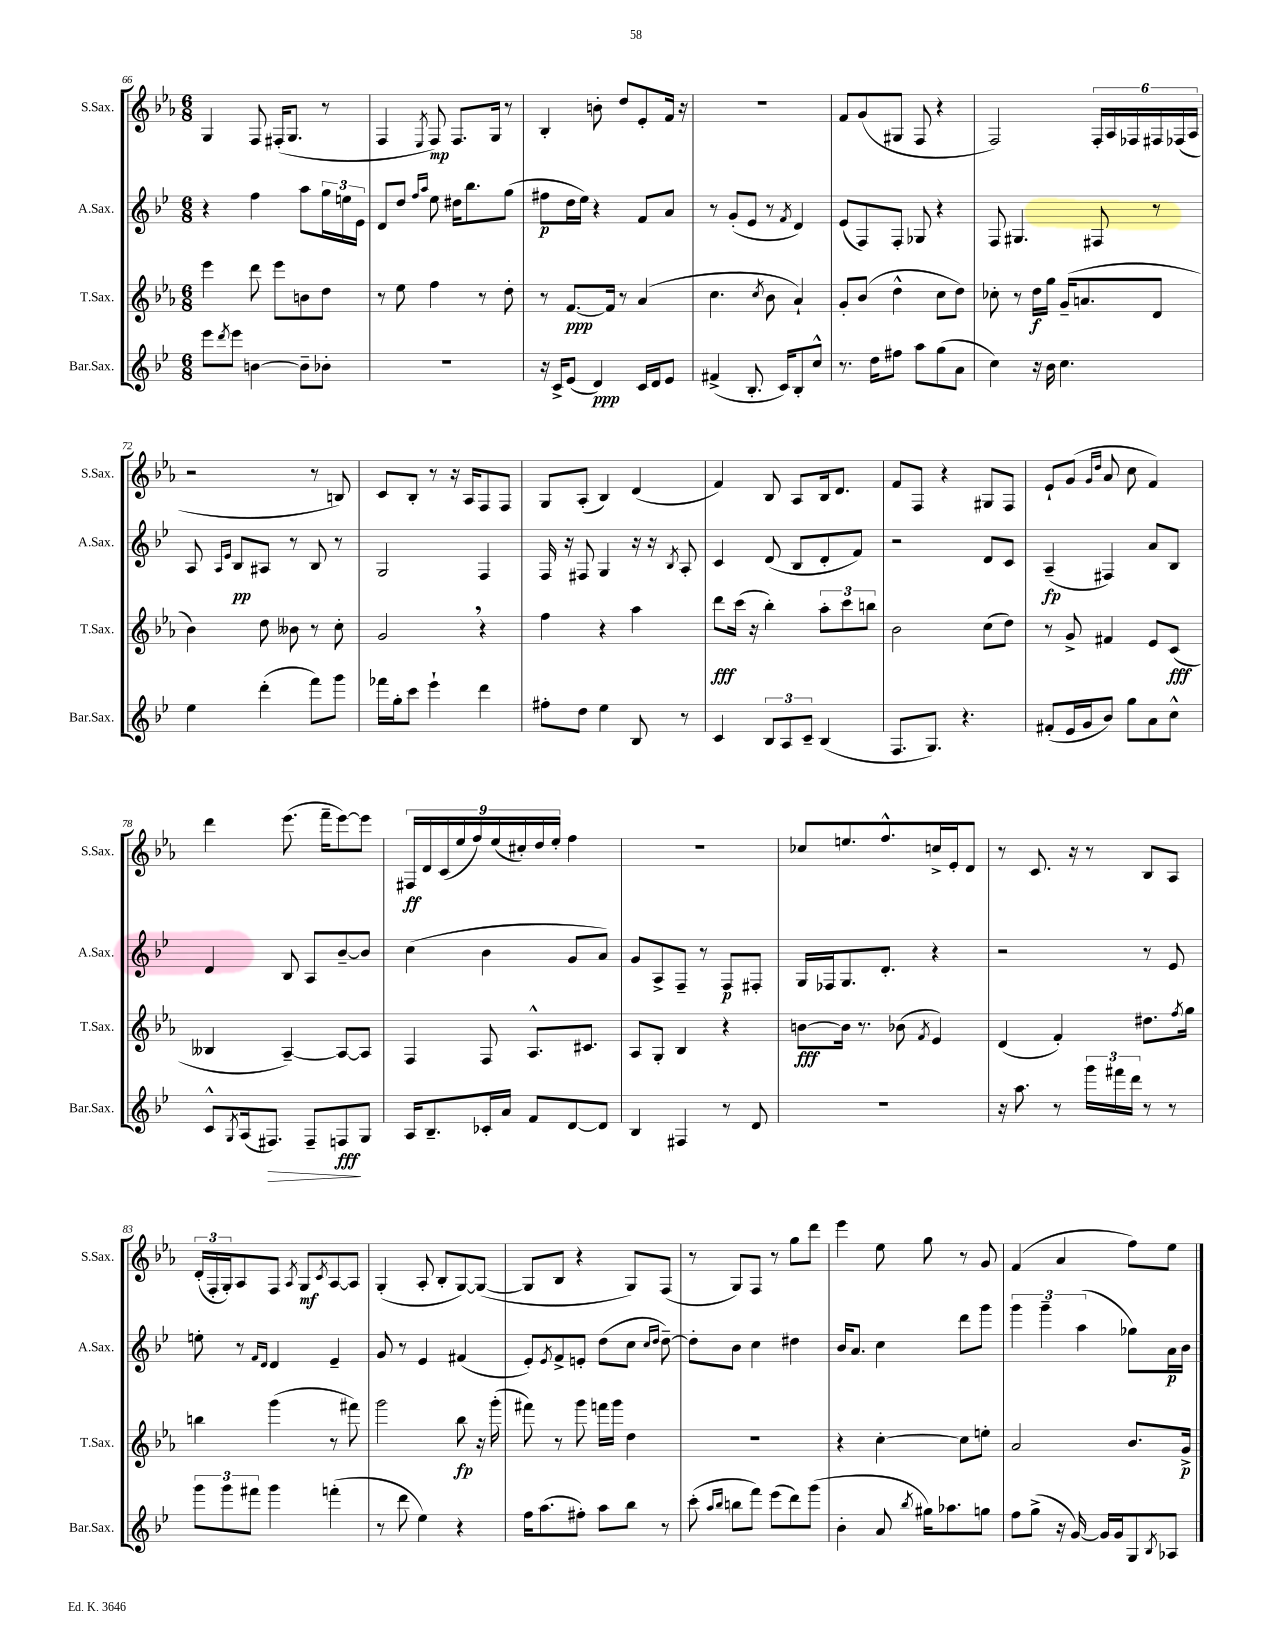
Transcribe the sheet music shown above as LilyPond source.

<<
\new StaffGroup <<
\new Staff = "s0" \with { instrumentName = "S.Sax." shortInstrumentName = "S.Sax." } {
    \clef treble \key ees \major \numericTimeSignature \time 6/8
    g4 f8 fis16-.( g8. r8 |
    f4 \acciaccatura { ees8 } f8\mp) f8. g16 r8 |
    bes4-. b'8-. d''8 ees'8-. f'16 r16 |
    R2. |
    f'8 g'8( gis8 f8 r4 |
    f2) \tuplet 6/4 { f16-. aes16 fes16 fis16 fes16( aes16 } |
    r2 r8 b8) |
    c'8 bes8-. r8 r16 aes16 f8 f8 |
    g8 aes8-.( bes4) d'4( |
    f'4) bes8 aes8 bes16 d'8. |
    f'8 f8 r4 gis8 f8 |
    ees'8-! g'8( \grace { g'16 d''16 } aes'8 c''8 f'4) |
    d'''4 ees'''8.( f'''16-- ees'''8~) ees'''8 |
    \tuplet 9/8 { fis16\ff d'16 c'16( ees''16 f''16) ees''16( cis''16-.) d''16 ees''16-. } f''4 |
    R2. |
    ces''8 e''8. f''8.-^ c''16-> ees'16-. d'8 |
    r8 c'8. r16 r8 bes8 aes8 |
    \tuplet 3/2 { d'16-.( f16-. g16-.) } aes8 f8 \acciaccatura { aes8 } g8\mf \acciaccatura { c'8 } aes8~ aes8 |
    g4-.( aes8-. bes8-. g8~) g8~( |
    g8 bes8 r4 g8) f8( |
    r8 g8) f8 r8 g''8 d'''8 |
    ees'''4 ees''8 g''8 r8 g'8 |
    f'4( aes'4 f''8) ees''8 \bar "|." |
}
\new Staff = "s1" \with { instrumentName = "A.Sax." shortInstrumentName = "A.Sax." } {
    \clef treble \key bes \major \numericTimeSignature \time 6/8
    r4 f''4 a''8 \tuplet 3/2 { g''16 e''16 ees'16 } |
    d'8 d''8 \grace { f''16 a''16 } ees''8 dis''16 bes''8. g''8( |
    fis''8\p d''16 ees''16) r4 f'8 a'8 |
    r8 g'8-.( ees'8 r8 \acciaccatura { f'8 } d'4) |
    ees'8( f8) f8-. ges8 r4 |
    f8 gis4. fis8 r8 |
    a8 \grace { a16 ees'16 } bes8\pp ais8 r8 bes8 r8 |
    g2 f4 |
    f16 r16 fis8 g4 r16 r16 \acciaccatura { bes8 } a8-. |
    c'4 d'8( bes8 d'8-. f'8) |
    r2 d'8 c'8 |
    a4--\fp( fis4) a'8 bes8 |
    d'4 bes8 a8 bes'8~-- bes'8 |
    c''4( bes'4 g'8 a'8) |
    g'8 a8-> f8-- r8 f8\p fis8-. |
    g16 fes16 g8. d'8.-. r4 |
    r2 r8 ees'8 |
    e''8-. r8 \grace { f'16 d'16 } d'4 ees'4-- |
    g'8 r8 ees'4 fis'4( |
    ees'8-.) \acciaccatura { ees'8 } f'8-> e'8-. d''8( c''8 \grace { c''16 d''16 } d''8~--) |
    d''8-. bes'8 c''4 dis''4 |
    bes'16 a'8. c''4 d'''8 g'''8 |
    \tuplet 3/2 { g'''4 g'''4-- a''4( } ges''8) a'16\p bes'16 \bar "|." |
}
\new Staff = "s2" \with { instrumentName = "T.Sax." shortInstrumentName = "T.Sax." } {
    \clef treble \key ees \major \numericTimeSignature \time 6/8
    ees'''4 d'''8 ees'''8 b'8 d''8 |
    r8 ees''8 f''4 r8 d''8-. |
    r8 f'8.~\ppp f'16 r8 aes'4( |
    c''4. \acciaccatura { c''8 } bes'8 aes'4-!) |
    g'8-. bes'8( d''4-^ c''8 d''8) |
    ces''8-. r8 d''16\f g''16 g'16--( a'8. d'8 |
    bes'4) d''8 beses'8 r8 c''8-. |
    g'2 \breathe r4 |
    f''4 r4 aes''4 |
    d'''8\fff c'''16( r16 bes''4-.) \tuplet 3/2 { aes''8-. c'''8 b''8 } |
    bes'2 c''8( d''8) |
    r8 g'8-> fis'4 ees'8 c'8\fff( |
    beses4 aes4~--) aes8~ aes8 |
    f4 f8 aes8.-^ cis'8. |
    aes8 g8-. bes4 r4 |
    b'8~\fff b'16 r8. bes'8( \acciaccatura { f'8 } ees'4) |
    d'4( f'4-.) dis''8. \acciaccatura { f''8 } g''16 |
    b''4 g'''4( r8 fis'''8) |
    g'''2 bes''8\fp r16 g'''16-.( |
    fis'''8) r8 g'''8 f'''16 g'''16 d''4 |
    R2. |
    r4 c''4~-. c''8 e''8-. |
    aes'2 bes'8. g'16->\p \bar "|." |
}
\new Staff = "s3" \with { instrumentName = "Bar.Sax." shortInstrumentName = "Bar.Sax." } {
    \clef treble \key bes \major \numericTimeSignature \time 6/8
    ees'''8 \acciaccatura { d'''8 } ees'''8 b'4~ b'8-- bes'8-. |
    R2. |
    r16 c'16-> ees'8( d'4\ppp) c'16 d'16 ees'8 |
    fis'4->( bes8.-. c'16) bes8-. c''8-^ |
    r8. d''16 fis''8 a''8 g''8( a'8 |
    c''4) r16 bes'16 c''4. |
    ees''4 d'''4-.( f'''8) g'''8 |
    fes'''16 g''16-. c'''8 ees'''4-! d'''4 |
    fis''8-. d''8 ees''4 bes8 r8 |
    c'4 \tuplet 3/2 { bes8 a8 c'8-- } bes4( |
    f8. g8.) r4. |
    fis'8-.( ees'16 g'16 bes'8) g''8 a'8 c''8-^ |
    c'8-^ \acciaccatura { g8 } a16( fis8.\>) fis8-- f8\fff\! g8 |
    a16 bes8.-- ces'16-. a'16 f'8 d'8~ d'8 |
    bes4 fis4 r8 d'8 |
    R2. |
    r16 a''8. r8 \tuplet 3/2 { g'''16 fis'''16 d'''16 } r8 r8 |
    \tuplet 3/2 { g'''8 g'''8 fis'''8 } g'''4 f'''4-.( |
    r8 d'''8 ees''4) r4 |
    f''16 a''8.( fis''8-.) a''8 bes''8 r8 |
    c'''8-.( \grace { a''16 bes''16 } b''8 f'''8) ees'''8( d'''8) g'''8( |
    bes'4-. a'8 \acciaccatura { bes''8 } gis''16) aes''8. g''8 |
    f''8 g''8->( r16 g'16~) g'16 g'16 g8 \acciaccatura { bes8 } aes8 \bar "|." |
}
>>
>>
\layout { \context { \Score currentBarNumber = #66 } }
